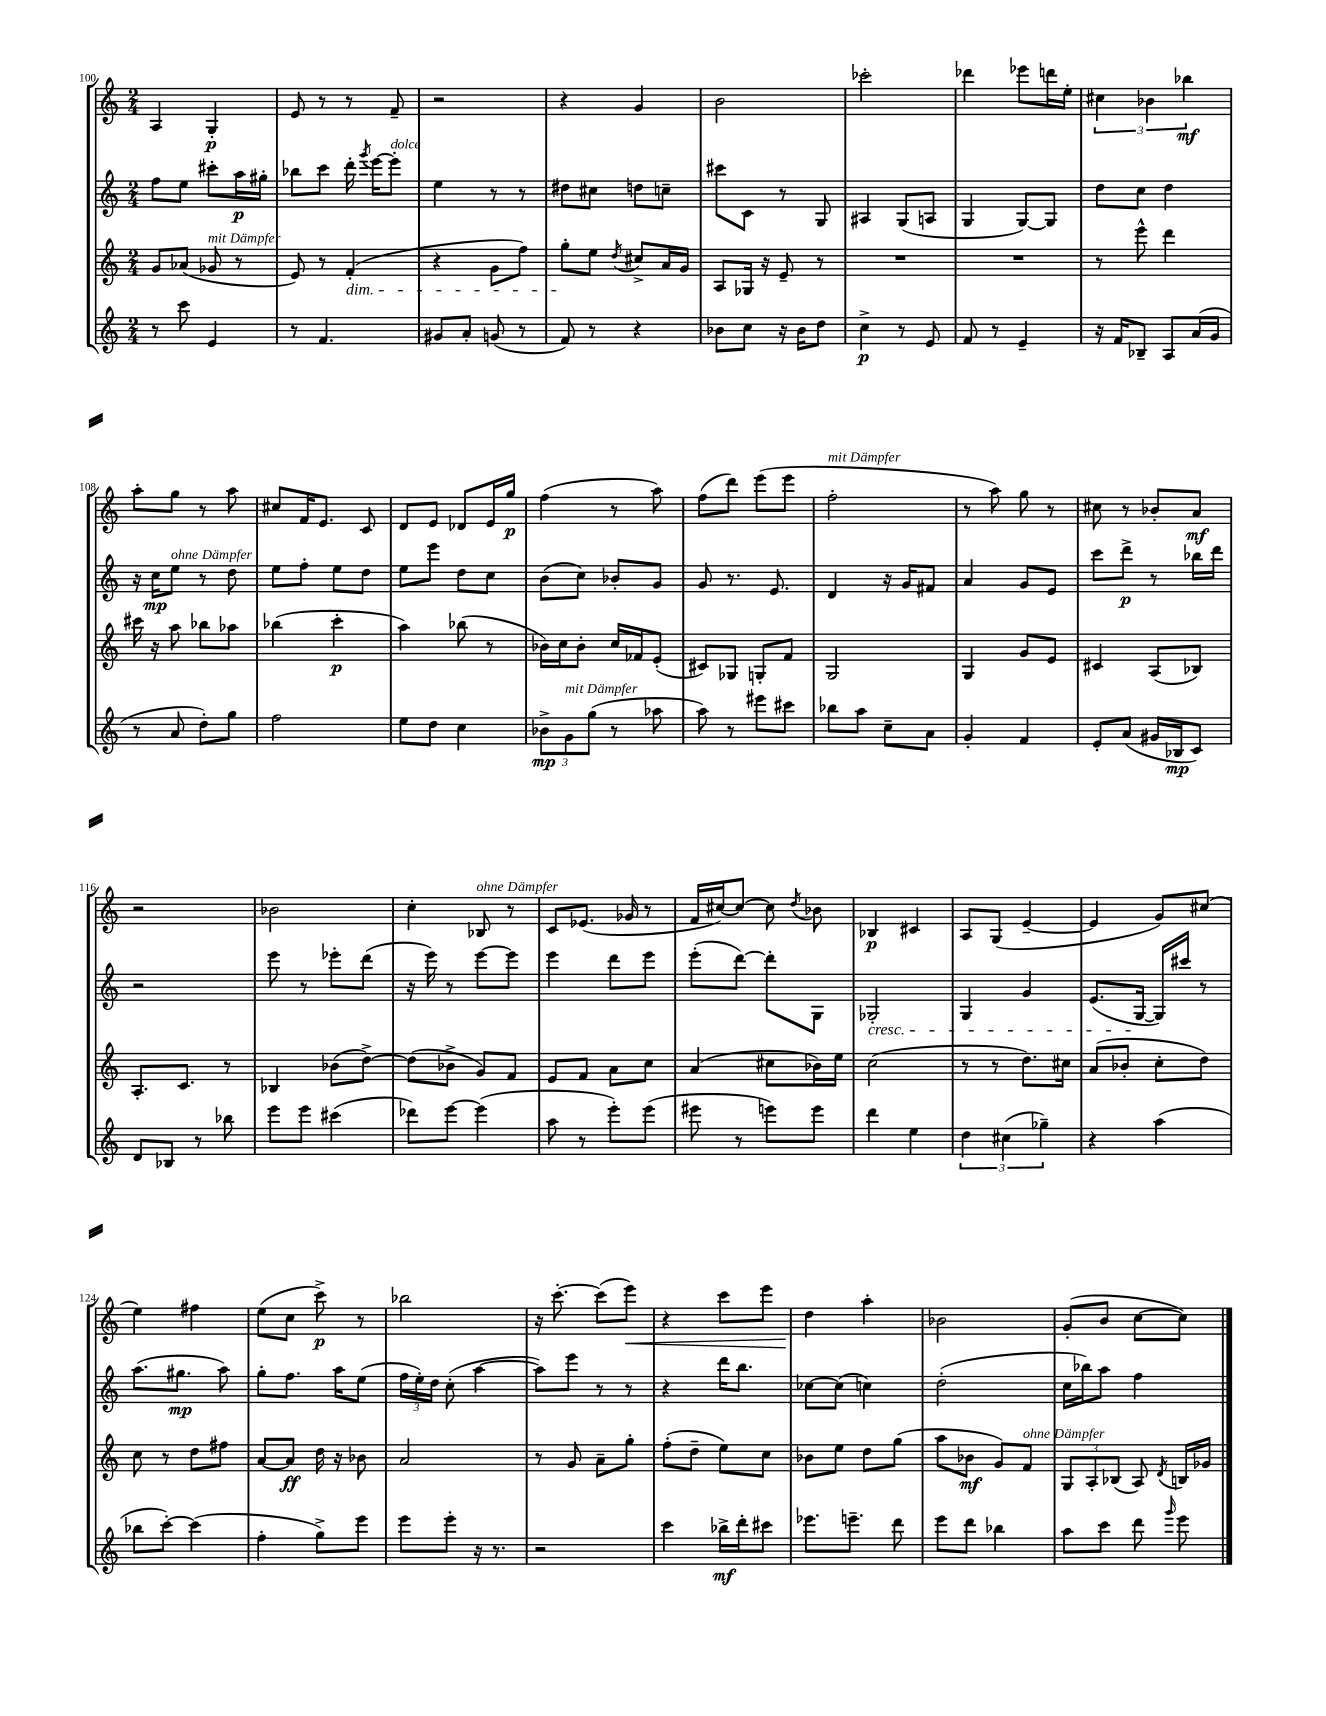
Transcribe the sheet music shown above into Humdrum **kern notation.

**kern	**kern	**kern	**kern
*staff4	*staff3	*staff2	*staff1
*clefG2	*clefG2	*clefG2	*clefG2
*k[]	*k[]	*k[]	*k[]
*M2/4	*M2/4	*M2/4	*M2/4
8r	8g/L	8ff\L	4A/
8ccc\	(8a-/J	8ee\J	.
4e/	8g-/	8ccc#'\L	4G'/
.	8r	16aa\L	.
.	.	16gg#'\JJ	.
=	=	=	=
8r	8e/)	8bb-\L	8e/
4.f/	8r	8ccc\J	8r
.	(4f'/	16ddd'\	8r
.	.	8qggg/	.
.	.	[16eee\LK	.
.	.	8eee'\]J	8f~/
=	=	=	=
8g#/L	4r	4ee\	2r
8a'/J	.	.	.
(8g/	8g\L	8r	.
8r	8ff\J)	8r	.
=	=	=	=
8f/)	8gg'\L	8dd#\L	4r
8r	8ee\J	8cc#\J	.
.	8qdd/	.	.
4r	8cc#^/L	8dd\L	4g/
.	16a/L	8cc~\J	.
.	16g/JJ	.	.
=	=	=	=
8b-\L	8A/L	8ccc#\L	2b\
8cc\J	16G-/Jk	8c\J	.
.	16r	.	.
16r	8e~/	8r	.
16b-\LK	.	.	.
8dd\J	8r	8G/	.
=	=	=	=
4cc^\	2r	4A#/	2ccc-'\
8r	.	(8G/L	.
8e/	.	8A/J	.
=	=	=	=
8f/	2r	4G/	4ddd-\
8r	.	.	.
4e~/	.	[8G/L)	8eee-\L
.	.	8G/]J	16ddd\L
.	.	.	16ee'\JJ
=	=	=	=
16r	8r	8dd\L	6cc#\
16f/LK	.	.	.
8B-~/J	8eee^^\	8cc\J	.
.	.	.	6b-\
8A/L	4ddd\	4dd\	.
.	.	.	6bb-\
(16a/L	.	.	.
16g/JJ	.	.	.
=	=	=	=
8r	16ccc#\	16r	8aa'\L
.	16r	16cc\LK	.
8a/	8aa\	8ee\J	8gg\J
8dd'\L)	8bb-\L	8r	8r
8gg\J	8aa-\J	8dd\	8aa\
=	=	=	=
2ff\	(4bb-\	8ee\L	8cc#/L
.	.	8ff'\J	16f/K
.	.	.	8.e/J
.	4ccc'\	8ee\L	.
.	.	8dd\J	8c/
=	=	=	=
8ee\L	4aa\)	8ee\L	8d/L
8dd\J	.	8eee\J	8e/J
4cc\	(8bb-\	8dd\L	8d-/L
.	8r	8cc\J	16e/L
.	.	.	16gg/JJ
=	=	=	=
12b-^\L	16b-\LL)	(8b\L	(4ff\
.	16cc\J	.	.
12g\	.	.	.
.	8b-'\J	8cc\J)	.
(12gg\J	.	.	.
8r	16cc/LL	8b-'/L	8r
.	16f-/J	.	.
8aa-\	(8e'/J	8g/J	8aa\)
=	=	=	=
8aa\)	8c#/L)	8g/	(8ff\L
8r	8G-/J	8.r	8ddd\J)
8eee#\L	8G'/L	.	(8eee\L
.	.	8.e/	.
8ccc#\J	8f/J	.	8eee\J
=	=	=	=
8bb-\L	2G/	4d/	2ff'\
8aa\J	.	.	.
8cc~\L	.	16r	.
.	.	16g/LK	.
8a\J	.	8f#/J	.
=	=	=	=
4g'/	4G/	4a/	8r
.	.	.	8aa\)
4f/	8g/L	8g/L	8gg\
.	8e/J	8e/J	8r
=	=	=	=
8e'/L	4c#/	8ccc\L	8cc#\
(8a/J	.	8ddd^\J	8r
16g#/LL	(8A/L	8r	8b-'/L
16B-/J	.	.	.
8c/J)	8B-/J)	16bb-\LL	8a/J
.	.	16ddd\JJ	.
=	=	=	=
8d/L	8.A'/L	2r	2r
8B-/J	.	.	.
.	8.c/J	.	.
8r	.	.	.
8bb-\	8r	.	.
=	=	=	=
8eee\L	4B-/	8eee\	2b-\
8eee\J	.	8r	.
(4ccc#\	(8b-\L	8eee-'\L	.
.	[8dd^\J)	(8ddd\J	.
=	=	=	=
8ddd-\L)	(8dd\]L	16r	4cc'\
.	.	16eee\)	.
[8eee\J	8b-^\J	8r	.
(4eee\]	8g/L)	[8eee\L	8B-/
.	8f/J	8eee\]J	8r
=	=	=	=
8aa\	8e/L	4eee\	8c/L
8r	8f/J	.	(8.e-/J
8eee'\L)	8a\L	8ddd\L	.
.	.	.	16g-/
(8eee\J	8cc\J	8eee\J	8r
=	=	=	=
8eee#\	(4a/	(8eee'\L	16f/LL
.	.	.	[16cc#/J)
8r	.	[8ddd\J)	8cc#/_J
8eee\L)	8cc#\L	8ddd'\]L	8cc#\]
.	.	.	8qdd/
8eee\J	16b-\L)	8G\J	8b-\
.	16ee\JJ	.	.
=	=	=	=
4ddd\	(2cc\	2G-'/	4B-/
4ee\	.	.	4c#/
=	=	=	=
6dd\	8r	4G/	8A/L
.	8r	.	(8G/J
(6cc#\	.	.	.
.	8.dd\L)	4g/	[4e~/
6gg-~\)	.	.	.
.	16cc#\Jk	.	.
=	=	=	=
4r	(8a/L	(8.e/L	4e/]
.	8b-'/J	.	.
.	.	[16G/Jk	.
(4aa\	8cc'\L	16G/]LL)	8g/L)
.	.	16ccc#/JJ	.
.	8dd\J)	8r	(8cc#/J
=	=	=	=
8bb-\L	8cc\	(8.aa\L	4ee\)
[8ccc'\J)	8r	.	.
.	.	8.gg#\J	.
(4ccc\]	8dd\L	.	4ff#\
.	8ff#\J	8aa\)	.
=	=	=	=
4ff'\	[8a/L	8gg'\L	(8ee\L
.	8a/]J	8.ff\J	8cc\J
8gg^\L)	16dd\	.	8ccc^\)
.	16r	16aa\LK	.
8eee\J	8b-\	(8ee\J	8r
=	=	=	=
8eee\L	2a/	24ff\LL	2bb-\
.	.	24ee'\)	.
.	.	24dd\JJ	.
8eee'\J	.	(8cc'\	.
16r	.	[4aa\	.
8.r	.	.	.
=	=	=	=
2r	8r	8aa\]L)	16r
.	.	.	[8.ccc'\
.	8g/	8eee\J	.
.	8a~\L	8r	(8ccc\]L
.	8gg'\J	8r	8eee\J)
=	=	=	=
4ccc\	(8ff'\L	4r	4r
.	8dd~\J	.	.
16bb-^\LL	8ee\L)	16ddd\LK	8ccc\L
16ddd'\J	.	8.bb\J	.
8ccc#\J	8cc\J	.	8eee\J
=	=	=	=
8.eee-\L	8b-\L	[8cc-\L	4dd\
.	8ee\J	(8cc-\]J	.
8.eee~\J	.	.	.
.	8dd\L	4cc\)	4aa'\
8ddd\	(8gg\J	.	.
=	=	=	=
8eee\L	8aa\L	(2dd'\	2b-\
8ddd\J	8b-\J	.	.
4bb-\	8g/L)	.	.
.	8f/J	.	.
=	=	=	=
8aa\L	12G/L	16cc\LL	(8g'/L
.	.	16bb-\J)	.
.	12A'/	.	.
8ccc\J	.	8aa\J	8b/J
.	(12B-/J	.	.
8ddd\	8A/)	4ff\	[8cc\L
16qqggg/	8qd/	.	.
8eee\	16B/LL	.	8cc\]J)
.	16g-/JJ	.	.
==	==	==	==
*-	*-	*-	*-
